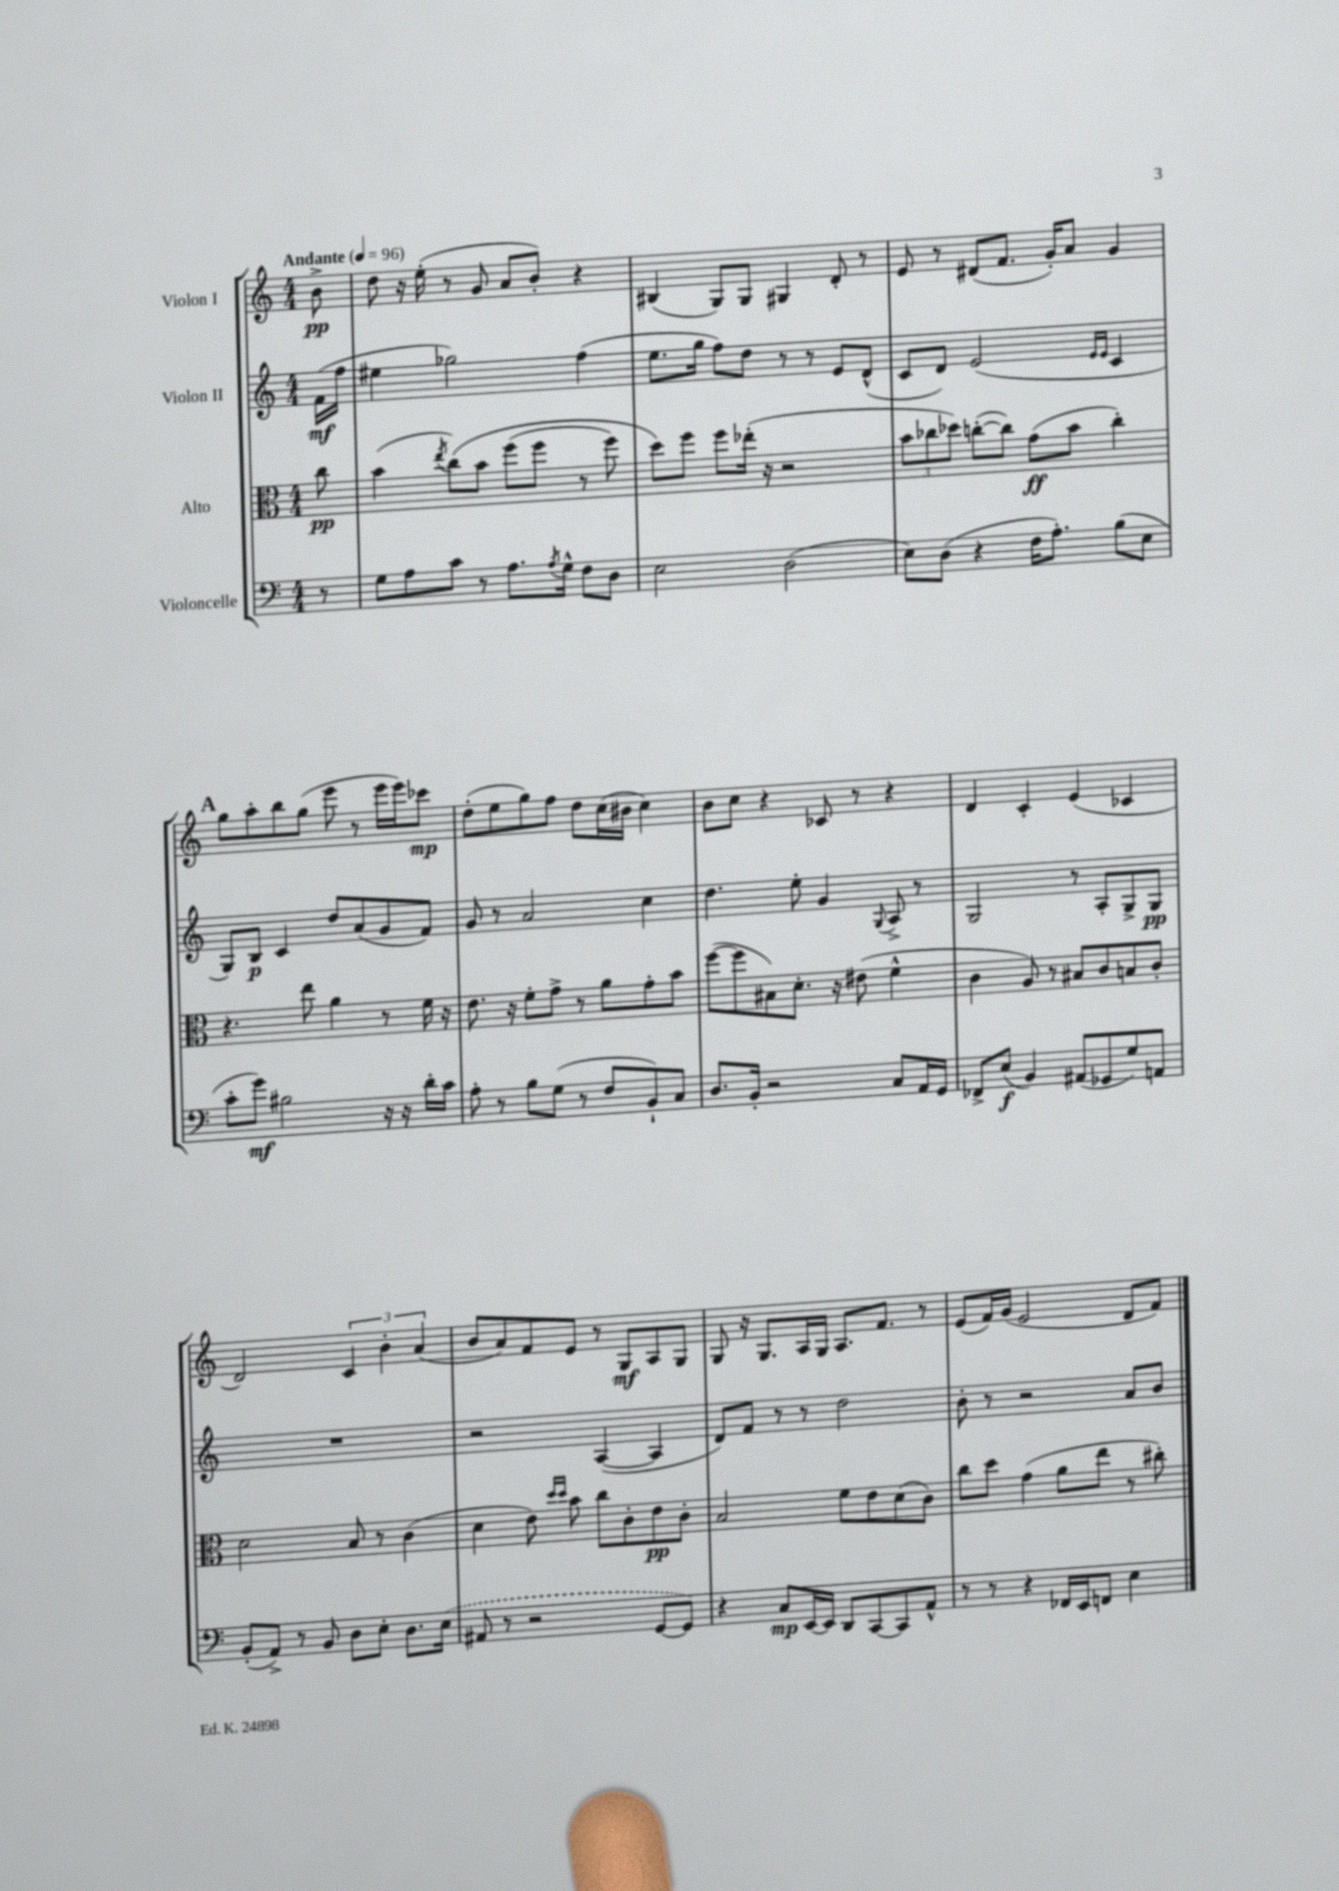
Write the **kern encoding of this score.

**kern	**kern	**kern	**kern
*staff4	*staff3	*staff2	*staff1
*clefF4	*clefC3	*clefG2	*clefG2
*k[]	*k[]	*k[]	*k[]
*M4/4	*M4/4	*M4/4	*M4/4
*MM96	*MM96	*MM96	*MM96
8r	8cc\	(16f\LL	8b^\
.	.	16ff\JJ	.
=	=	=	=
8G\L	(4b\	4ee#\	8dd\
8A\	.	.	16r
.	.	.	(16ee'\
.	8qee/	.	.
8c\J	&(8cc\L)	2gg-\)	8r
8r	8b\J	.	8g/
8.A\L	(8ff\L	.	8a/L
.	8ff\J	.	8b'/J)
8qA/	.	.	.
16G^^\Jk	.	.	.
8F\L	8r	(4ff\	4r
8D\J	8ff\)	.	.
=	=	=	=
2E\	8dd\L&)	8.ee\L	(4B#/
.	8ff\J	.	.
.	.	16gg\Jk	.
.	8ff\L	8ff\L)	8G/L)
.	(16ee-'\Jk	8dd\J	8G/J
.	16r	.	.
(2D\	2r	8r	4G#/
.	.	8r	.
.	.	8e/L	8d'/
.	.	(8d^^/J	8r
=	=	=	=
8E\L)	12b\L	8c/L	8e/
.	12cc-\	.	.
(8D\J	.	8d/J)	8r
.	12dd-\J)	.	.
4r	([8cc'\L	(2e/	(8d#/L
.	8cc\]J)	.	8.f/J
16F\LK	(8g\L	.	.
8.A'\J)	.	.	16g'/LK)
.	8b\J	.	8a/J
.	.	16qqe/LL	.
.	.	16qqe/JJ	.
(8B\L	4cc'\)	4c/	4g/
8E\J	.	.	.
=	=	=	=
8c'\L	4.r	8G/L)	8gg\L
8g\J)	.	8B/J	8aa'\
2B#\	.	4c/	8bb\
.	8ee\	.	(8gg\J
.	4a\	8dd/L	8eee\
.	.	(8a/	8r
16r	8r	8g/	16eee\LL
16r	.	.	16eee\J)
16d'\LL	16f\	8f/J)	8ccc-\J
16c\JJ	16r	.	.
=	=	=	=
8A'\	8.e\	8g/	(8dd'\L
8r	.	8r	8ee\
.	16r	.	.
8B\L	8f'\L	2a/	8gg\)
(8G\J	8g^\J	.	8ff\J
8r	8r	.	8dd\L
8F/L	8a\L	.	(16cc\L
.	.	.	16b#\JJ
8BB`/)	8g'\	4cc\	4cc\)
8C/J	8b\J	.	.
=	=	=	=
8.D/L	([8ff\L	4.dd\	8b\L
.	8ff\]	.	8cc\J
16BB'/Jk	.	.	.
2r	8B#\)	.	4r
.	8.d'\J	8ee'\	.
.	.	4g/	8c-/
.	16r	.	.
.	(8e#\	.	8r
.	.	8qqG/	.
8C/L	4f^^\	8A^/	4r
16AA/L	.	8r	.
16GG/JJ	.	.	.
=	=	=	=
8FF-^/L	4c\	2G/	4d/
(8E/J	.	.	.
4BB/)	8A/)	.	4c'/
.	8r	.	.
(8AA#/L	8B#/L	8r	(4e/
8GG-/	8c/	8A'/L	.
8G/)	8B/	8G^/	4c-/
8AA/J	8c'/J	8G/J	.
=	=	=	=
(8BB'/L	2d\	1r	2d/)
8AA^/J)	.	.	.
8r	.	.	.
8BB/	.	.	.
8D\L	8B/	.	6c/
8E'\J	8r	.	.
.	.	.	6b'\
8.D\L	(4c\	.	.
.	.	.	(6a/
(16E\Jk	.	.	.
=	=	=	=
8AA#/	4d\	2r	8b/L
8r	.	.	8a/)
2r	8e\)	.	8f/
.	16qqdd/LL	.	.
.	16qqdd/JJ	.	.
.	8b\	.	8e/J
.	8cc\L	([4A/	8r
.	8c'\	.	8G/L
[8GG/L	8e\	4A/]	8A/
8GG/]J)	8c'\J	.	8G/J
=	=	=	=
4r	2B/	8d/L)	8G/
.	.	8f/J	16r
.	.	.	8.G/L
8C/L	.	8r	.
[16EE/L	.	8r	16A/L
16EE/]JJ	.	.	16G/JJ
8DD/L	8f\L	2dd\	8.A/L
[8CC/	8e\	.	.
.	.	.	8.f/J
8CC/]	(8d\	.	.
8AA^^/J	8c\J)	.	8r
=	=	=	=
8r	8cc\L	8b'\	(8e/L
8r	8dd\J	8r	16f/L)
.	.	.	(16g/JJ
4r	(4g\	2r	2e/
16FF-/LL	8a\L	.	.
16EE/J	.	.	.
8FF/J	8ee\J	.	.
4E\	8r	8a/L	8d/L
.	8cc#'\)	8b/J	8f/J)
==	==	==	==
*-	*-	*-	*-
